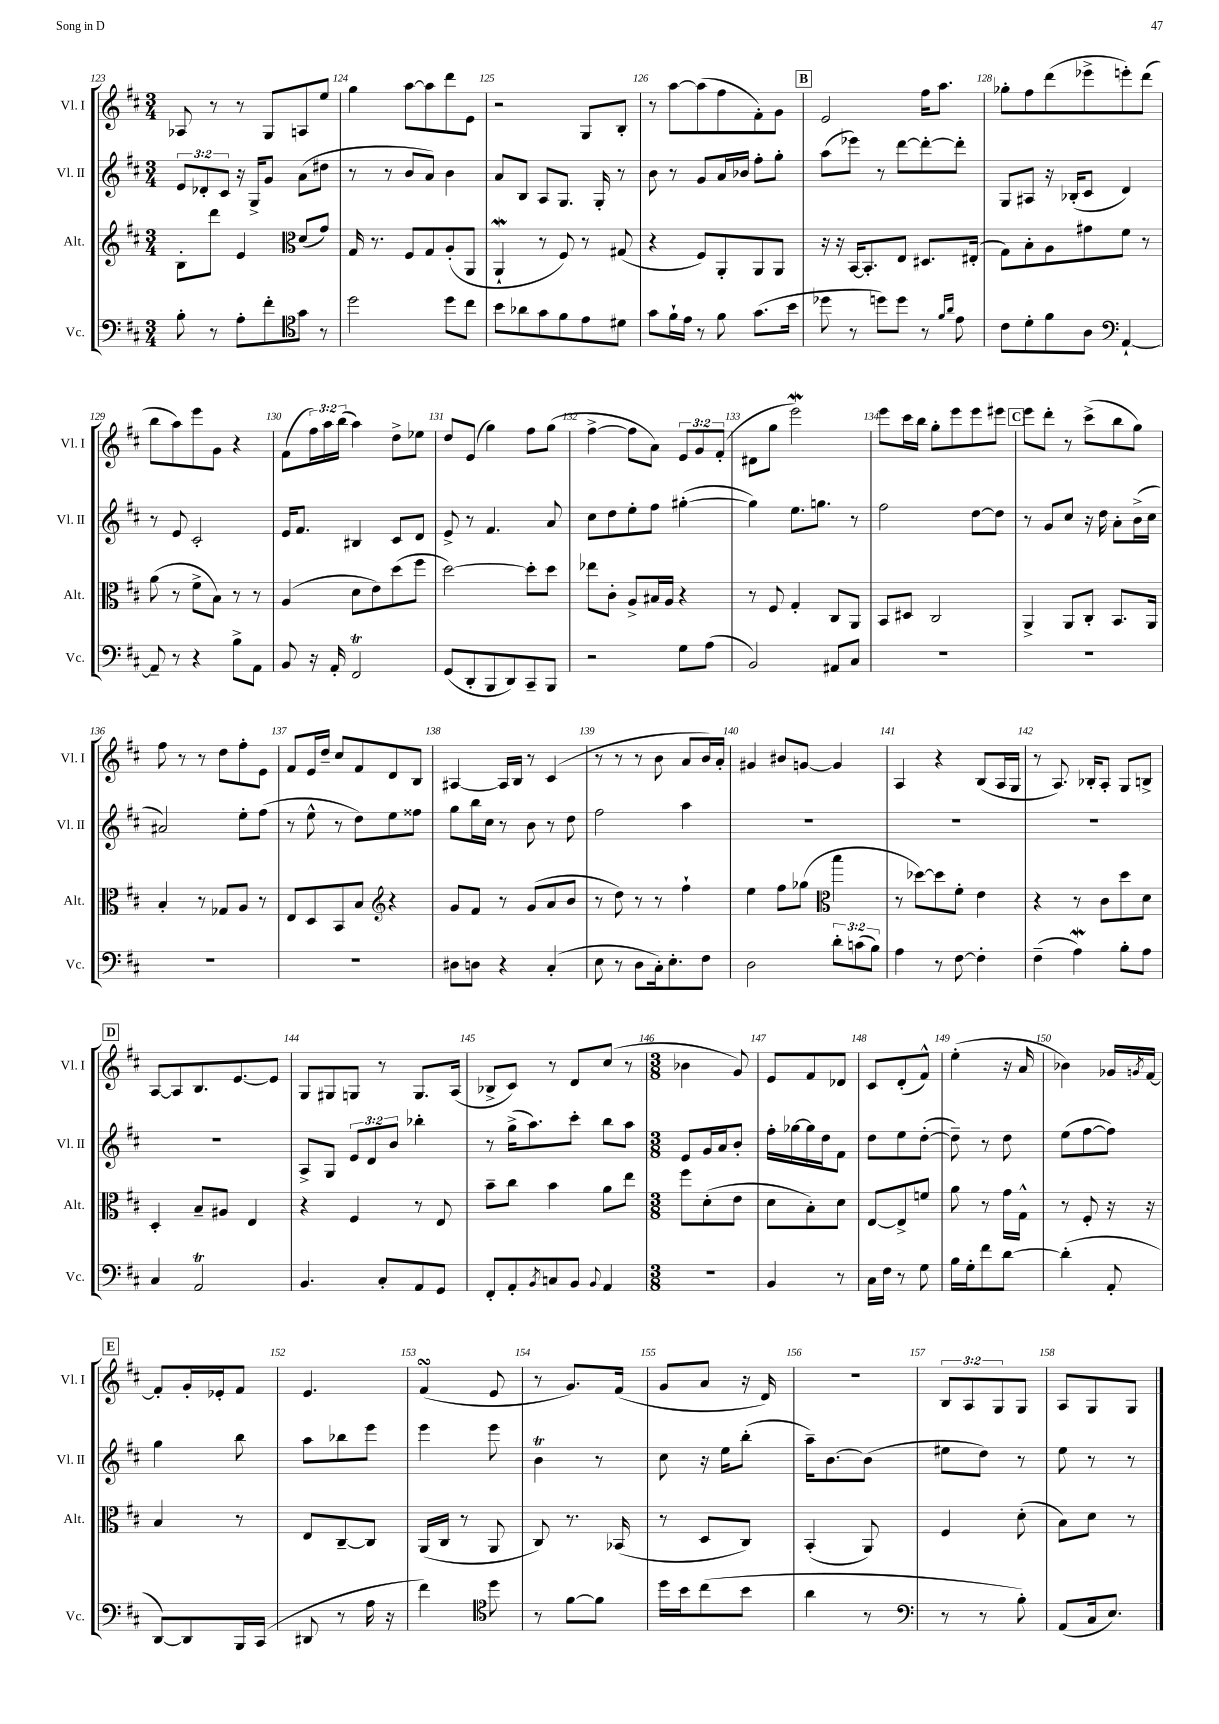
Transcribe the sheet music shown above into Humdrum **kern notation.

**kern	**kern	**kern	**kern
*staff4	*staff3	*staff2	*staff1
*clefF4	*clefG2	*clefG2	*clefG2
*k[f#c#]	*k[f#c#]	*k[f#c#]	*k[f#c#]
*M3/4	*M3/4	*M3/4	*M3/4
8B'\	8B'\L	12e/L	8A-/
.	.	12d-'/	.
8r	8ddd\J	.	8r
.	.	12c#/J	.
8A'\L	4e/	16r	8r
.	.	16G^/LK	.
8f#'\	.	8g/J	8G/L
8g\J	(8d/L	(8a\L	8A/
8r	8g/J)	8dd#\J	8ee/J
=	=	=	=
*clefC4	*clefC3	*	*
2dd\	16G/	8r	4gg\
.	8.r	.	.
.	.	8r	.
.	8F#/L	8b/L	[8aa\L
.	8G/	8a/J)	8aa\]
8dd\L	(8A'/	4b\	8ddd\
8cc#\J	8AA/J	.	8e\J
=	=	=	=
8b\L	4AA`/	8a/L	2r
8a-\	.	8B/J	.
8g\	8r	8A/L	.
8f#\	8F#/)	8.G/J	.
8e\	8r	.	8G/L
.	.	16G'/	.
8d#\J	(8G#/	8r	8B'/J
=	=	=	=
8g\L	4r	8b\	8r
16f#`\L	.	8r	[8aa\L
16e\JJ	.	.	.
8r	8F#/L)	8g/L	(8aa\]
8f#\	8AA'/	16a/L	8ff#\
.	.	16b-/JJ	.
(8.g\L	8AA/	8ff#'\L	8f#'\)
.	8AA/J	8gg'\J	8g\J
16b\Jk	.	.	.
=	=	=	=
8dd-\	16r	(8aa\L	2e/
.	16r	.	.
8r	[16BB/LK	8eee-\J)	.
.	8.BB'/]	.	.
8dd\L)	.	8r	.
8dd\J	8E/J	[8ddd\L	.
8r	8.D#/L	8ddd'\_	16ff#\LK
.	.	.	8.aa\J
16qqf#/LL	.	.	.
16qqa/JJ	.	.	.
8e\	.	8ddd'\]J	.
.	(16E#'/Jk	.	.
=	=	=	=
8c#\L	8G\L)	8G/L	8gg-'\L
8d'\	8B'\	8A#/J	8ff#\
8f#\	8A\	16r	(8ddd\
.	.	(16B-'/LK	.
8A\J	8g#\	8c#/J	8eee-^\
*clefF4	*	*	*
[4AA`/	8f#\J	4d/)	8eee'\)
.	8r	.	(8ddd\J
=	=	=	=
8AA~/]	(8a\	8r	8bb\L
8r	8r	8e/	8aa\)
4r	8f#^\L	2c#'/	8eee\
.	8B\J)	.	8g\J
8B^\L	8r	.	4r
8AA\J	8r	.	.
=	=	=	=
8BB/	(4A/	16e/LK	(8f#\L
.	.	8.f#/J	.
16r	.	.	24ff#\L)
.	.	.	24aa\
16AA'/	.	.	.
.	.	.	(24bb\JJ
2FF#/	8d\L	4B#/	4aa\)
.	8e\)	.	.
.	(8dd\	8c#/L	8dd^\L
.	8ff#\J	8d/J	8ee-\J
=	=	=	=
(8GG/L	[2dd\)	8e^/	8dd/L
8DD'/	.	8r	(8e/J
8BBB/	.	4.f#/	4gg\)
8DD/)	.	.	.
8CC#~/	8dd'\]L	.	8ff#\L
8BBB/J	8dd\J	8a/	(8gg\J
=	=	=	=
2r	8ee-\L	8cc#\L	[4ff#^\
.	8c#'\J	8dd\	.
.	8A^/L	8ee'\	8ff#\]L
.	16B#/L	8ff#\J	8a\J)
.	16A/JJ	.	.
8G\L	4r	([4gg#'\	12e/L
.	.	.	12g/
(8A\J	.	.	.
.	.	.	(12f#'/J
=	=	=	=
2BB/)	8r	4gg#\])	8d#\L
.	8F#/	.	8gg\J
.	4G'/	8.ee\L	2eee\)
.	.	8.gg\J	.
8AA#/L	8C#/L	.	.
8C#/J	8AA/J	8r	.
=	=	=	=
2.r	8BB/L	2ff#\	8eee\L
.	8D#/J	.	16ccc#\L
.	.	.	16bb\JJ
.	2C#/	.	8gg'\L
.	.	.	8eee\
.	.	[8dd\L	8eee\
.	.	8dd\]J	8eee#\J
=	=	=	=
2.r	4AA^/	8r	8eee\L
.	.	8g/L	8ddd'\J
.	8AA/L	8cc#/J	8r
.	8C#'/J	16r	(8ccc#^\L
.	.	16dd\	.
.	8.BB/L	8a'\L	8bb\
.	.	(16b^\L	8gg\J)
.	16AA/Jk	16cc#\JJ	.
=	=	=	=
2.r	4B'/	2a#/)	8ff#\
.	.	.	8r
.	8r	.	8r
.	8G-/L	.	8dd\L
.	8A/J	8ee'\L	8ff#'\
.	8r	(8ff#\J	8e\J
=	=	=	=
2.r	8E/L	8r	8f#/L
.	8D/	8ee^^\	16e/L
.	.	.	16dd~/JJ
.	8BB/	8r	8cc#/L
.	8B/J	8dd\L)	8f#/
.	4r	8ee\	8d/
.	.	8ff##\J	8B/J
=	=	=	=
*	*clefG2	*	*
8D#\L	8g/L	8gg\L	[4A#/
8D\J	8f#/J	16bb\L	.
.	.	16cc#\JJ	.
4r	8r	8r	16A#/]LL
.	.	.	16B/JJ
.	(8g/L	8b\	8r
(4C#'/	8a/	8r	(4c#/
.	8b/J	8dd\	.
=	=	=	=
8E\	8r	2ff#\	8r
8r	8dd\)	.	8r
8D\L	8r	.	8r
16C#'\k)	8r	.	8b\
8.E'\	.	.	.
.	4ff#`\	4aa\	8a/L
8F#\J	.	.	16b/L)
.	.	.	16a'/JJ
=	=	=	=
2D\	4ee\	2.r	4g#/
.	8ff#\L	.	8b#/L
.	(8gg-\J	.	[8g/J
12d'\L	4bb\	.	4g/]
(12c\	.	.	.
12B\J)	.	.	.
=	=	=	=
*	*clefC3	*	*
4A\	8r	2.r	4A/
.	[8dd-\L)	.	.
8r	8dd-\]	.	4r
[8F#\	8f#'\J	.	.
4F#'\]	4e\	.	(8B/L
.	.	.	16A/L
.	.	.	16G/JJ
=	=	=	=
(4F#~\	4r	2.r	8r
.	.	.	8.A/)
4A\)	8r	.	.
.	.	.	16B-'/LK
.	8c#\L	.	8A'/J
8B'\L	8dd\	.	8G/L
8A\J	8d\J	.	8B^/J
=	=	=	=
4C#/	4D'/	2.r	[8A/L
.	.	.	8A/]
2AA/	8B~/L	.	8.B/
.	8A#/J	.	.
.	.	.	[8.e/
.	4E/	.	.
.	.	.	8e/]J
=	=	=	=
4.BB/	4r	8A^/L	8G/L
.	.	8G/J	8G#/
.	4F#/	12e/L	8G/J
.	.	12d/	.
8C#'/L	.	.	8r
.	.	12b/J	.
8AA/	8r	4bb-'\	8.G/L
8GG/J	8E/	.	.
.	.	.	(16A/Jk
=	=	=	=
8FF#'/L	8b~\L	8r	8B-^/L
8AA'/	8cc#\J	(16gg^\LK	8c#/J)
.	.	8.aa\)	.
8qBB/	.	.	.
8C/	4b\	.	8r
8BB/J	.	8ccc#'\J	8d/L
8qqBB/	.	.	.
4AA/	8a\L	8bb\L	(8cc#/J
.	8ee\J	8aa\J	8r
=	=	=	=
*M3/8	*M3/8	*M3/8	*M3/8
4.r	8ff#\L	8e/L	4b-\
.	(8d'\	16g/L	.
.	.	16a/J	.
.	8e\J	8b'/J	8g/)
=	=	=	=
4BB/	8d\L	16ff#'\LL	8e/L
.	.	[16gg-\	.
.	8B'\)	16gg-\]	8f#/
.	.	16dd\J	.
8r	8d\J	8f#\J	8d-/J
=	=	=	=
16C#\LL	[8E/L	8dd\L	8c#/L
16F#\JJ	.	.	.
8r	8E^/]	8ee\	(8d'/
8G\	8f/J	([8dd'\J	8f#^^/J)
=	=	=	=
16B\LL	8a\	8dd~\])	(4ee'\
16G'\J	.	.	.
8f#\	8r	8r	.
[8d\J	16g\LL	8dd\	16r
.	16G^^\JJ	.	16a/
=	=	=	=
(4d'\]	8r	(8ee\L	4b-\)
.	8F#'/	[8ff#\	.
8AA'/	16r	8ff#\]J)	16g-/LL
.	.	.	8qg/
.	16r	.	[16f#/JJ
=	=	=	=
[8DD/L)	4B/	4gg\	8f#'/]L
8DD/]	.	.	16g'/L
.	.	.	16e-'/J
16BBB/L	8r	8bb\	8f#/J
(16CC#/JJ	.	.	.
=	=	=	=
8DD#/	8E/L	8aa\L	4.e/
8r	[8C#~/	8bb-\	.
16A\	8C#/]J	8eee\J	.
16r	.	.	.
=	=	=	=
4f#\)	(16AA/LL	4eee\	(4f#/
.	16C#/JJ	.	.
.	8r	.	.
*clefC4	*	*	*
8dd\	8AA/	8eee\	8e/
=	=	=	=
8r	8C#/)	4b\	8r
[8f#\L	8.r	.	8.g/L)
8f#\]J	.	8r	.
.	(16BB-/	.	(16f#/Jk
=	=	=	=
16dd\LL	8r	8cc#\	8g/L
16b\J	.	.	.
(8cc#\	8D/L	16r	8a/J
.	.	16ee\LK	.
8b\J	8C#/J)	(8bb'\J	16r
.	.	.	16d/)
=	=	=	=
4a\	(4BB'/	16aa~\LK)	4.r
.	.	[8.b\	.
8r	8AA/)	(8b\]J	.
=	=	=	=
*clefF4	*	*	*
8r	4F#/	8ee#\L	12B/L
.	.	.	12A/
8r	.	8dd\J)	.
.	.	.	12G/
8B'\)	(8d'\	8r	8G/J
=	=	=	=
(8AA/L	8B\L)	8ee\	8A/L
16C#/k	8d\J	8r	8G/
8.E/J)	.	.	.
.	8r	8r	8G/J
==	==	==	==
*-	*-	*-	*-
